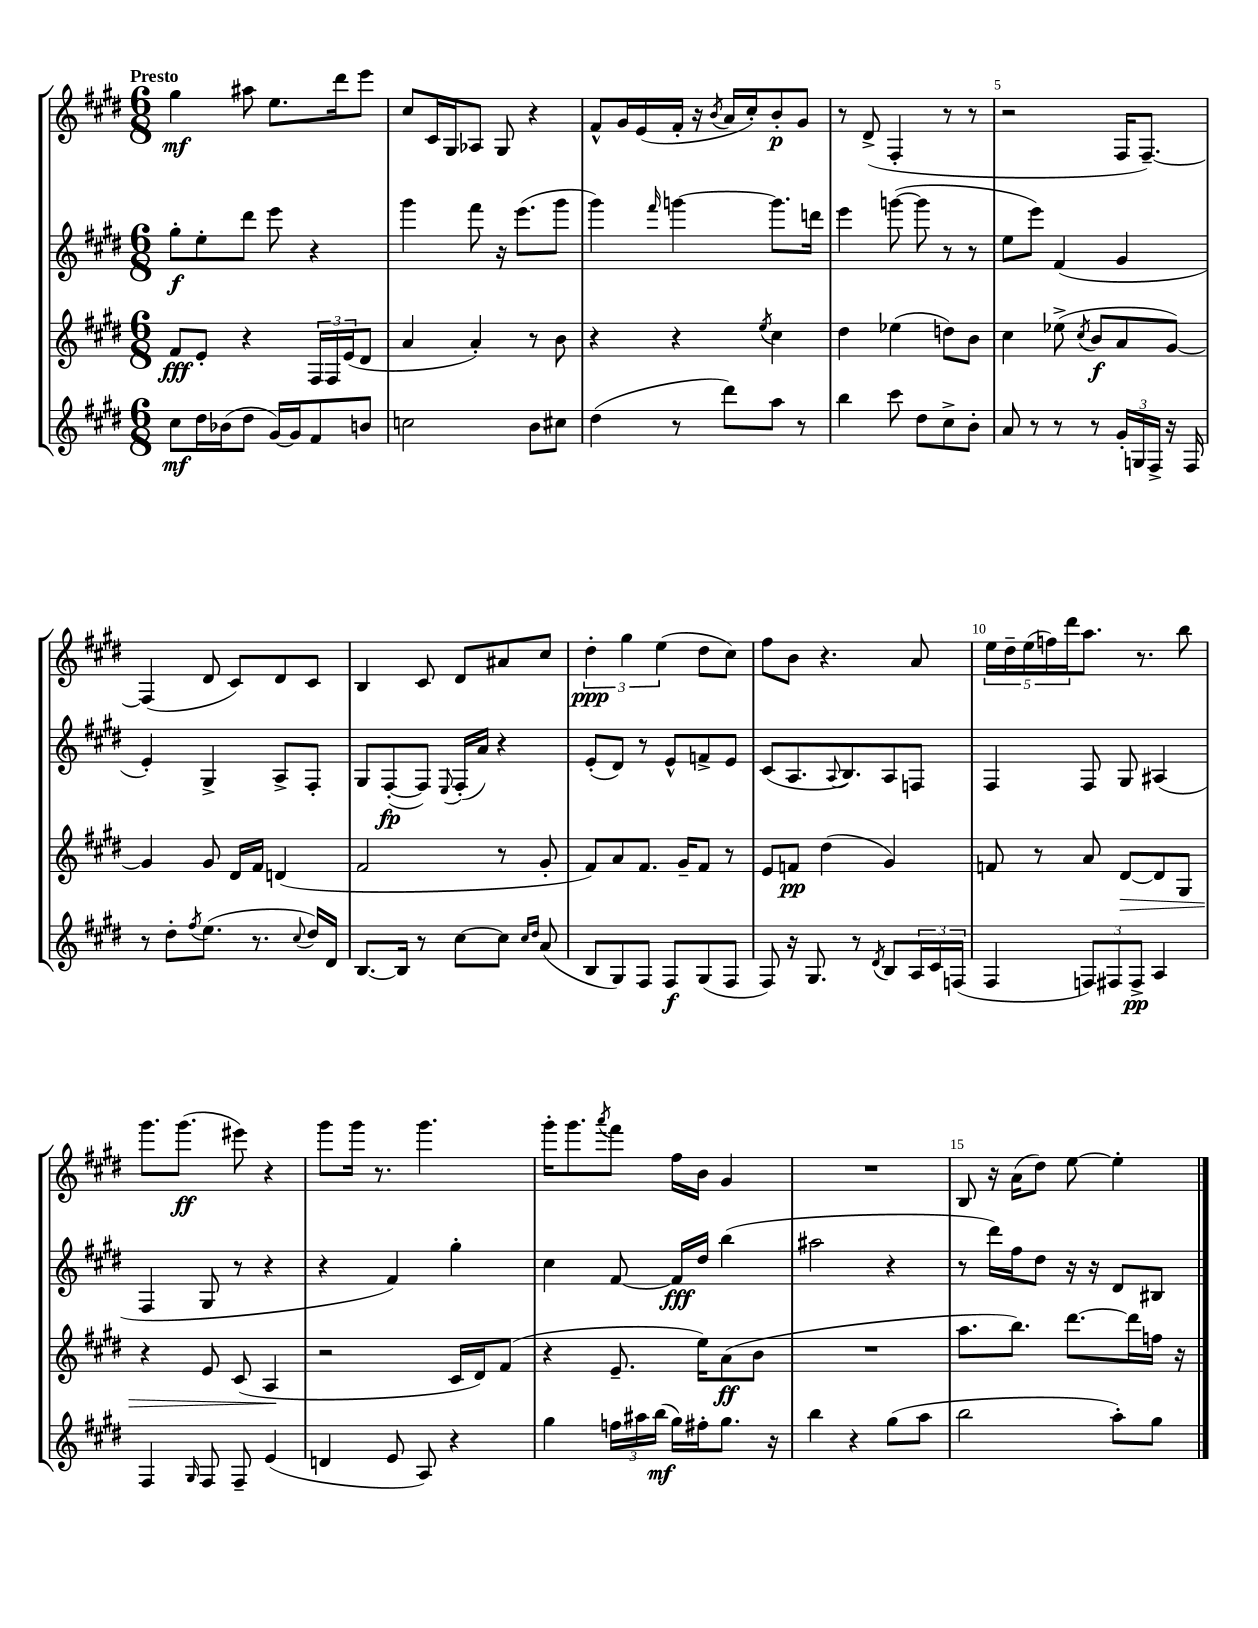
<<
\new StaffGroup <<
\new Staff = "s0" {
    \clef treble \key e \major \numericTimeSignature \time 6/8 \tempo "Presto"
    gis''4\mf ais''8 e''8. dis'''16 e'''8 |
    cis''8 cis'16 gis16 aes8 gis8 r4 |
    fis'8-^ gis'16 e'16( fis'16-. r16 \acciaccatura { b'8 } a'16 cis''16-.) b'8-.\p gis'8 |
    r8 dis'8->( fis4-. r8 r8 |
    r2 fis16 fis8.~--) |
    fis4( dis'8 cis'8) dis'8 cis'8 |
    b4 cis'8 dis'8 ais'8 cis''8 |
    \tuplet 3/2 { dis''4-.\ppp gis''4 e''4( } dis''8 cis''8) |
    fis''8 b'8 r4. a'8 |
    \tuplet 5/4 { e''16 dis''16-- e''16( f''16) dis'''16 } a''8. r8. b''8 |
    gis'''8. gis'''8.\ff( eis'''8) r4 |
    gis'''8 gis'''16 r8. gis'''4. |
    gis'''16-. gis'''8. \acciaccatura { a'''8 } fis'''8 fis''16 b'16 gis'4 |
    R2. |
    b8 r16 a'16( dis''8) e''8~ e''4-. \bar "|." |
}
\new Staff = "s1" {
    \clef treble \key e \major \numericTimeSignature \time 6/8
    gis''8-.\f e''8-. dis'''8 e'''8 r4 |
    gis'''4 fis'''8 r16 e'''8.( gis'''8 |
    gis'''4) \grace { fis'''16 } g'''4~ g'''8. d'''16 |
    e'''4 g'''8~( g'''8 r8 r8 |
    e''8 e'''8) fis'4( gis'4 |
    e'4-.) gis4-> a8-> fis8-. |
    gis8 fis8~-.\fp( fis8) \appoggiatura { e8 } fis16-.( a'16) r4 |
    e'8-.( dis'8) r8 e'8-^ f'8-> e'8 |
    cis'8( a8. \appoggiatura { a8 } b8.) a8 f8 |
    fis4 fis8 gis8 ais4( |
    fis4 gis8 r8 r4 |
    r4 fis'4) gis''4-. |
    cis''4 fis'8~ fis'16\fff dis''16 b''4( |
    ais''2 r4 |
    r8 dis'''16) fis''16 dis''8 r16 r16 dis'8 bis8 \bar "|." |
}
\new Staff = "s2" {
    \clef treble \key e \major \numericTimeSignature \time 6/8
    fis'8\fff e'8-. r4 \tuplet 3/2 { fis16 fis16 e'16( } dis'8 |
    a'4 a'4-.) r8 b'8 |
    r4 r4 \acciaccatura { e''8 } cis''4 |
    dis''4 ees''4( d''8) b'8 |
    cis''4 ees''8->( \acciaccatura { cis''8 } b'8\f a'8 gis'8~) |
    gis'4 gis'8 dis'16 fis'16 d'4( |
    fis'2 r8 gis'8-. |
    fis'8) a'8 fis'8. gis'16-- fis'8 r8 |
    e'8 f'8\pp dis''4( gis'4) |
    f'8 r8 a'8 dis'8~\> dis'8 gis8 |
    r4 e'8 cis'8( a4\! |
    r2 cis'16 dis'16) fis'8( |
    r4 e'8.-- e''16) a'8\ff( b'8 |
    R2. |
    a''8. b''8.) dis'''8.~ dis'''16 f''16 r16 \bar "|." |
}
\new Staff = "s3" {
    \clef treble \key e \major \numericTimeSignature \time 6/8
    cis''8\mf dis''16 bes'16( dis''8 gis'16~) gis'16 fis'8 b'8 |
    c''2 b'8 cis''8 |
    dis''4( r8 dis'''8) a''8 r8 |
    b''4 cis'''8 dis''8 cis''8-> b'8-. |
    a'8 r8 r8 r8 \tuplet 3/2 { gis'16-. g16 fis16-> } r16 fis16 |
    r8 dis''8-. \acciaccatura { fis''8 } e''8.( r8. \appoggiatura { cis''8 } dis''16) dis'16 |
    b8.~ b16 r8 cis''8~ cis''8 \grace { cis''16 dis''16 } a'8( |
    b8 gis8) fis8 fis8\f gis8( fis8 |
    fis8) r16 gis8. r8 \acciaccatura { dis'8 } b8 \tuplet 3/2 { a16 cis'16 f16( } |
    fis4 \tuplet 3/2 { f8) fis8 fis8->\pp } a4 |
    fis4 \grace { gis16 } fis8 fis8-- e'4( |
    d'4 e'8 a8) r4 |
    gis''4 \tuplet 3/2 { f''16 ais''16 b''16\mf( } gis''16) fis''16-. gis''8. r16 |
    b''4 r4 gis''8( a''8 |
    b''2 a''8-.) gis''8 \bar "|." |
}
>>
>>
\layout { \context { \Score \override BarNumber.break-visibility = ##(#f #t #t) barNumberVisibility = #(every-nth-bar-number-visible 5) } }
